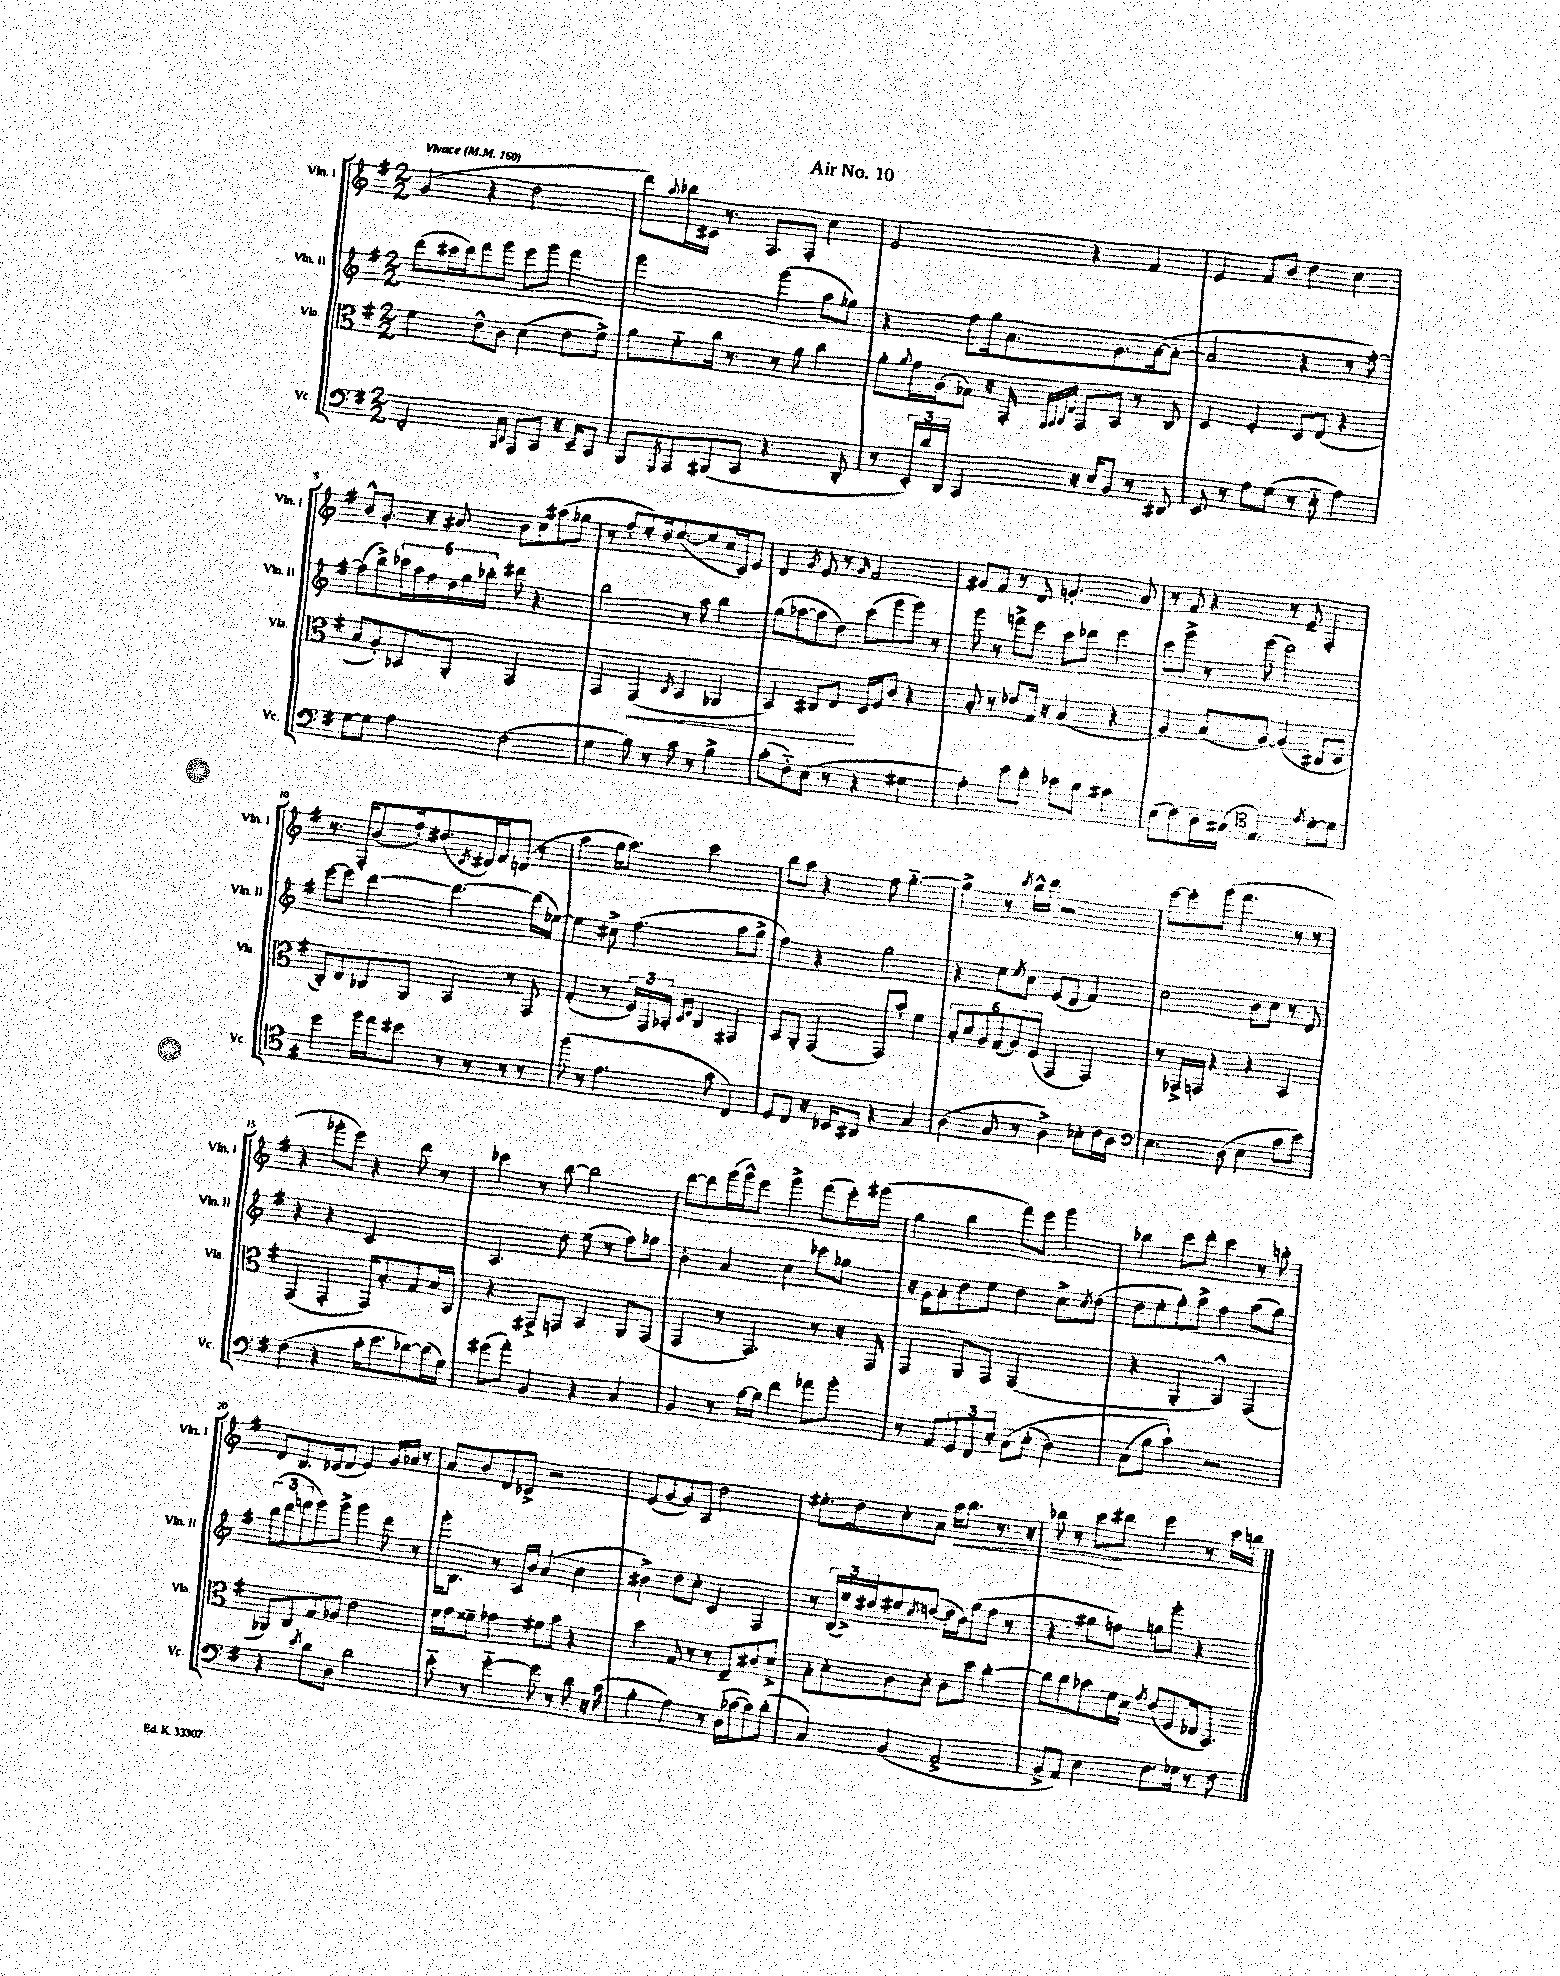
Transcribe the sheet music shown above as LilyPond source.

\header { title = "Air No. 10" }
<<
\new StaffGroup <<
\new Staff = "s0" \with { instrumentName = "Vln. I" shortInstrumentName = "Vln. I" } {
    \clef treble \key g \major \numericTimeSignature \time 2/2 \tempo "Vivace" 4 = 160
    g'4( r4 d''2 |
    d'''8) \appoggiatura { a''8 } bes''16 cis'16 r8. fis8. fis8-. c''4 |
    e'2 r4 fis'4 |
    e'4 fis'8 b'8 d''4 c''4 |
    b'8-^ g'8.-. r16 ais'8 b'8 c''8 ais''8( ges''8 |
    r8 fis''8-. e''8-.) d''16 e''8.~( e''8 c''16 c'16) e'8 |
    d'4 \acciaccatura { g'8 } e'8 r8 \grace { g'16 } fis'2 |
    gis'8 fis'8 r8 d'8 g'4.-. a'8 |
    r8 fis'8 r4 r8 e'8-- fis4-. |
    r8. fis16-. b'8( fis''16-.) dis''8.( \acciaccatura { c'8 } dis'16) fis'16 d'8( r8 |
    a''4 g''16 a''8.) c'''2 |
    b''8 a''8 r4 fis''8 g''4.~-_ |
    g''4-> r8 \acciaccatura { c'''8 } b''16-^ d'''16 r2 |
    e'''8~ e'''8-. g'''8( fis'''4. r8 r8 |
    r4 ges'''8-. e'''8) r4 d'''8 r8 |
    ces'''4 r8 b''8~ b''2 |
    d'''8~ d'''8 g'''16( g'''16-^) e'''8 g'''4-> fis'''8( e'''16-.) gis'''16( |
    g''4 b''4 fis'''8) e'''8 g'''4 |
    bes''4 c'''8 d'''8-. c'''4 r8 b''8-. |
    d'8 b8. ces'16( d'8 e'4) g'16 aes'16 r8 |
    a'8 b'8 d'8 ces'8-> r2 |
    e'8( g'8~ g'8) a8 d''2 |
    eis''8.-. d''16 c''8-. a'8 a''16\< b''8. r8. r16 |
    bes''8 r8 c'''8\! dis'''8 e'''4 r8 c'''16 b''16 \bar "|." |
}
\new Staff = "s1" \with { instrumentName = "Vln. II" shortInstrumentName = "Vln. II" } {
    \clef treble \key g \major \numericTimeSignature \time 2/2
    d'''8( cis'''16 d'''16) fis'''8 g'''8 e'''8 g'''8 fis'''4 |
    g'''2 g'''4( a''8 ges''8) |
    r4 fis''8 g''16 a'8. g'8. a'16~( a'8~-. |
    a'2 r4 r8 fis''8~-.) |
    fis''8( b''8->) \tuplet 6/4 { ces'''16 a''16 fis''16 d''16 g''16 bes''16-. } dis'''8 r4. |
    b''2 r8 a''8 b''4 |
    g''8( aes''8~ aes''8 d''8) c'''8( g'''8 g'''8) r8 |
    g'''8 r8 f'''8-> e'''8 c'''8 des'''8 e'''4 |
    c'''8 g'''8-> r8 g'''8( fis'''2) |
    e'''8~ e'''8 d'''4~ d'''4.~ d'''16( ees''16~) |
    ees''4 cis''8-> fis''4.( a''8 g''8-> |
    fis''4) r4 g''2 |
    r4 e''8 \acciaccatura { e''8 } c''8 e'8( d'8 fis'4) |
    c''2 b'8 c''8 r8 d'8 |
    r4 r4 c'2 |
    a4. d''8 e''8( r8 fis''8) ges''8 |
    b'4-. a'4 c''4 ces'''8 ges''8 |
    r16 g'16 a'8-. d''8 e''8 d''4 c''8-> \acciaccatura { c''8 } d''8( |
    d''8 e''8-. g''8-.) a''8-> fis''4 a''8( g''8) |
    \tuplet 3/2 { b''8( d'''8 f'''8 } g'''8) g'''8-> g'''4 d'''8 r8 |
    g'''16-. b8. r8 a16 b'16 a'4( c''4 |
    bis'4->) d''8 c''8-. c'4 fis4 |
    r8 \tuplet 3/2 { b16( e''16->) dis''16 } eis''8 \acciaccatura { c''8 } d''8~( d''16 b'16) g''8( fis''8 r8 |
    r4 gis''8 f''8) g''8 g'''8-. r4 \bar "|." |
}
\new Staff = "s2" \with { instrumentName = "Vla." shortInstrumentName = "Vla." } {
    \clef alto \key g \major \numericTimeSignature \time 2/2
    fis'4 e'8-^ c'8 d'4( e'8 fis'8->) |
    a'8 fis'8-_ c''16 r8. r8 a'8 c''4 |
    a'8-. \appoggiatura { a'8 } g'16 a16( ges8) r16 g,16-. \grace { fis,32 g,32 a,32 e32 } g,8 b,8 r8 c8 |
    d4 fis4-. d8 e8( r4 |
    b8 a8-.) bes,8 a,8-. g,2 |
    g,4 g,4\<( \acciaccatura { c8 } b,4 aes,4 |
    b,4) cis8 e8\! d16 fis16 c'8 r4 |
    b8-. r8 ees'8 g16 r16 b4( r4 |
    a4) b8( a8~) a4( cis8 d8 |
    c8-.) e8 ces8 a,8 b,4 r8 g,8 |
    g4-.( r8 \tuplet 3/2 { fis16) g,16 bes,16-. } \grace { d16 fis16 } c4 gis,4 |
    b,8 a,8-. g,4( g,8) b'8-. fis'4 |
    \tuplet 6/4 { b8-. d'8 a8 g8( a8) fis8( } g,4 g,4) |
    r8 ges,16-> g,16 r4 r4 b,4 |
    g,4( g,4-. g,16) b8.-. g8 b16 b,16 |
    r4 gis,8-> g,8 b,4 a,8 g,8( |
    g,4 r8 g,4.) r8 r16 g,16 |
    g,4 a,8 g,8 g,2( |
    r4 a,4-. b,4-^) g,4( |
    aes,8) c8 g8 aes8 e'2 |
    fis'16 g'16 fisis'8-- ges'4 fis'8 b'8 r4 |
    d''4 g8 r8 r8 e8-- cis'8 d'8-> |
    b8-. d'8-. c'8 d'8-. c'8 d''8 c''4~-. |
    c''8 c''8 bes'8 fis'16 d'16 \acciaccatura { g'8 } e'8( fis8 ees16 b,8.) \bar "|." |
}
\new Staff = "s3" \with { instrumentName = "Vc." shortInstrumentName = "Vc." } {
    \clef bass \key g \major \numericTimeSignature \time 2/2
    fis,2-. \grace { b,,16 d,16 } a,,8 c,8 r16 e,16-- c,8 |
    b,,8 \acciaccatura { g,,8 } a,,8 bis,,8( c,8 r4. d,8-. |
    r8 \tuplet 3/2 { e,16-.) d'16 d,16 } c,4 r16 e16 b,8 r8 dis,8 |
    e,8 r8 a8 g8( r8 e8-_ a4) |
    g8~ g8 a4 fis2( |
    g4 b8) r8 c'8 r8 b4-> |
    c'8-.( fis8-_) e8( r8 r4 gis4 |
    a4-.) g'8 fis'8-. ees'8 d'8 cis'4 |
    e8( fis8) d16 cis16( \clef tenor e4.) \acciaccatura { e'8 } d'8~-. d'8 |
    d''4 fis''16 e''16 dis''8 r8 r8 r8 r8 |
    fis''8( r8 e'4. g'8 c4) |
    d8 c8 r16 bes,16 ais,8 r4 g4 |
    a4( g8 r8 a4->) bes8-. c'16 a16 |
    \clef bass e4. d8( e4 c'8 e'8) |
    fis4( r4 c'16-. e'8. des'8~) des'16( g16) |
    gis'8( a'8-.) b,4 r4 c4 |
    b,4 r8 b16~ b16 fis'4 aes'8 b'8-. |
    r8 a,8 \tuplet 3/2 { g,8 fis,8 e8-. } c8\( e8-.( d4) |
    c8( b8 c'4-!)\) r2 |
    r4 \acciaccatura { e'8 } d'8 d8 d'2 |
    e'8-_ r8 g'4~-_ g'8 r8 d'8 r16 c'16( |
    b4-. a4) r8 d16( ces'16~ ces'8) d'8-.( |
    c4) b,4( a,2-> |
    b,8-> a,8) e4 fis8. ges16 r8 fis8 \bar "|." |
}
>>
>>
